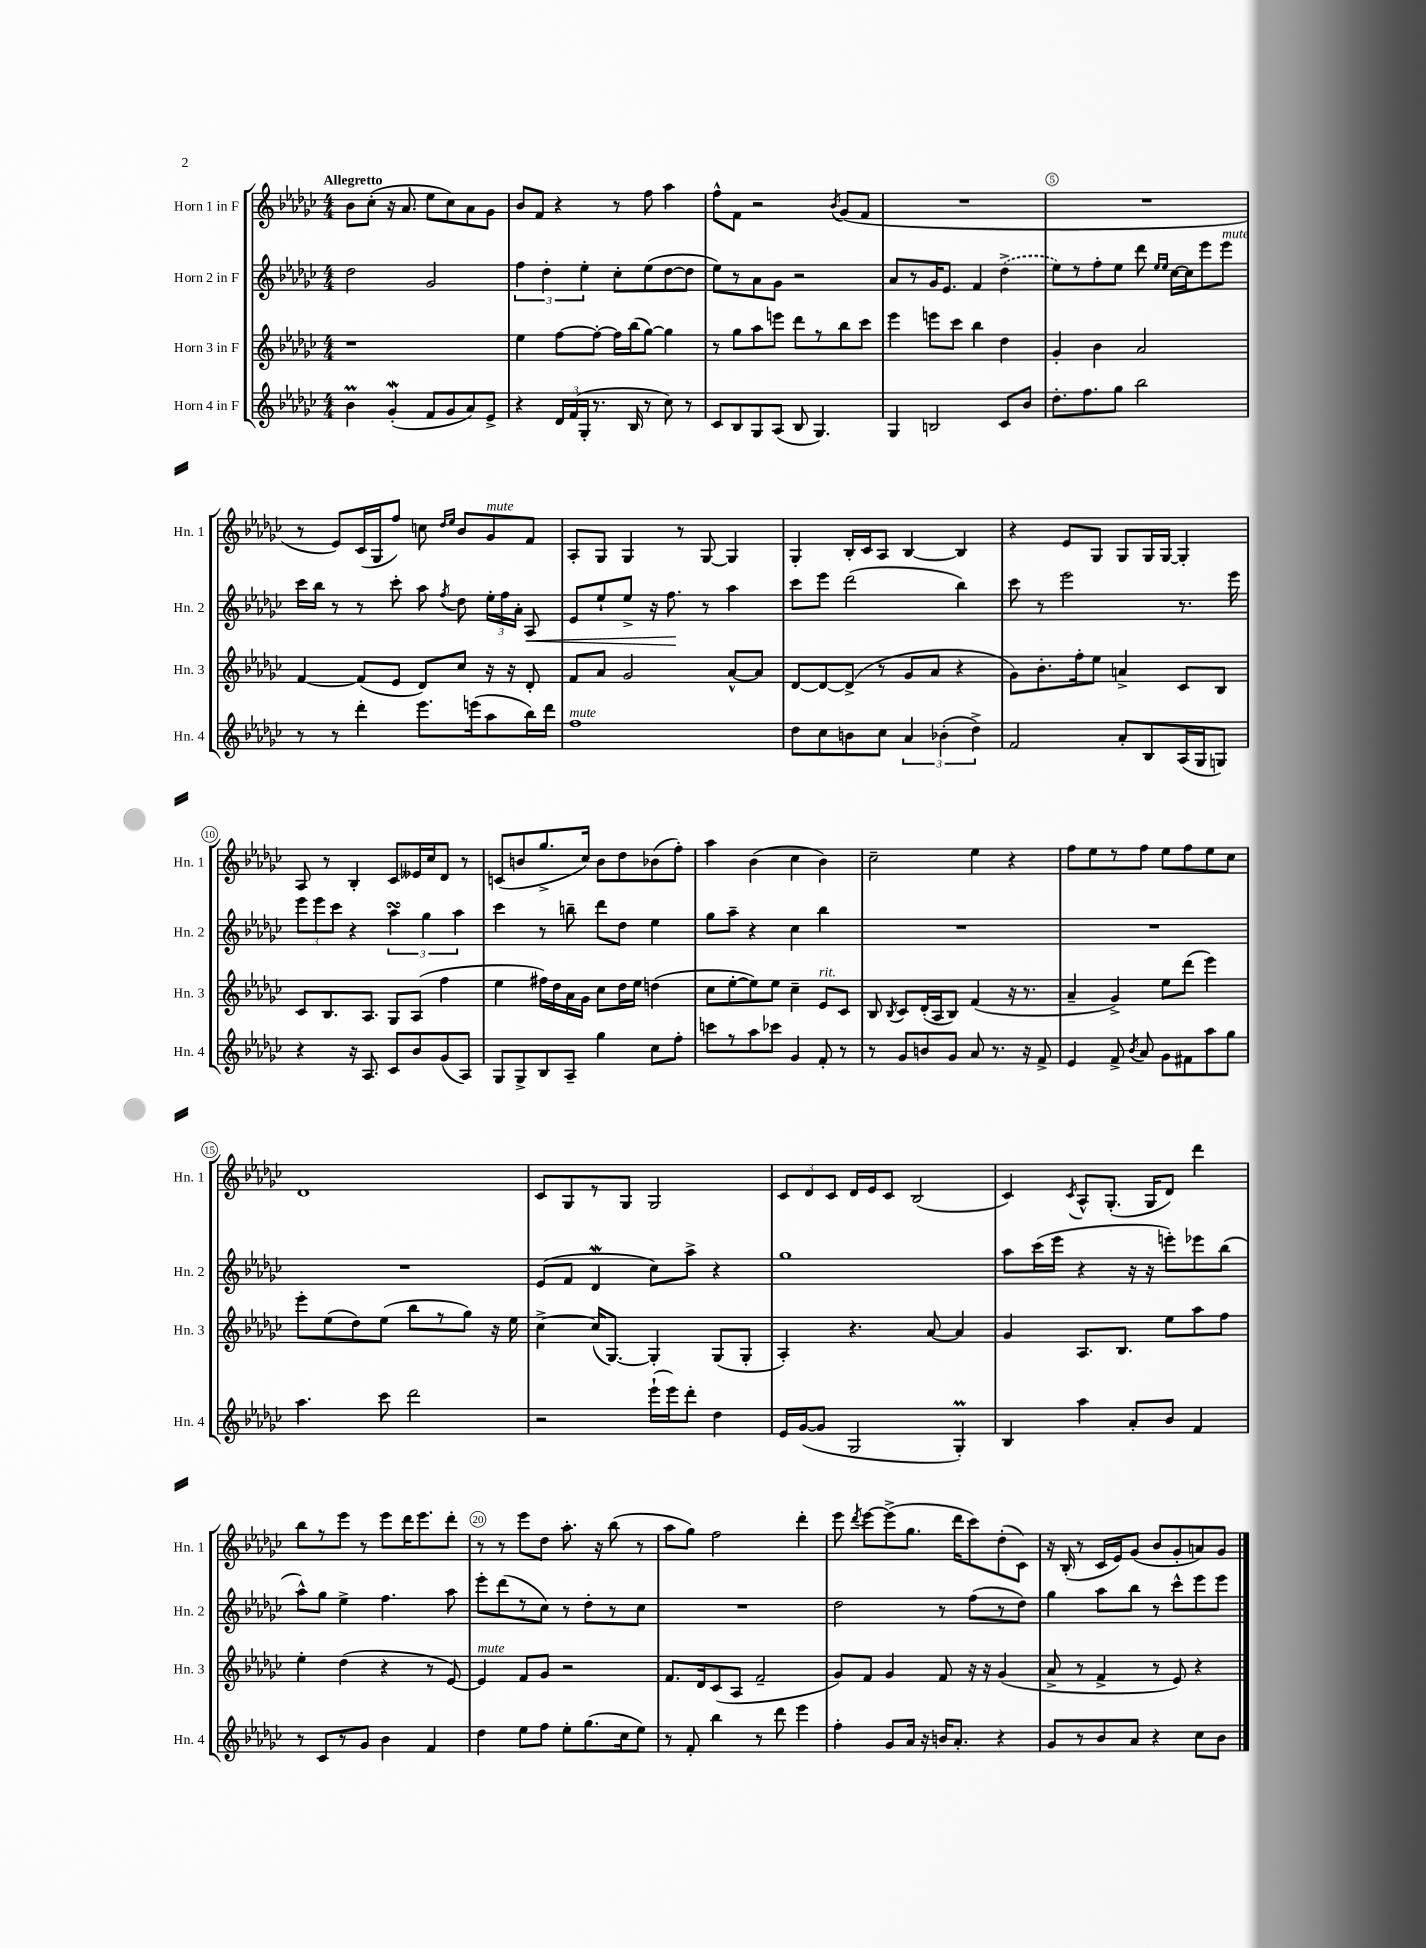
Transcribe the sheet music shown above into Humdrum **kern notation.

**kern	**kern	**kern	**dynam	**kern
*part4	*part3	*part2	*part2	*part1
*staff4	*staff3	*staff2	*staff2	*staff1
*I"Horn 4 in F	*I"Horn 3 in F	*I"Horn 2 in F	*	*I"Horn 1 in F
*I'Hn. 4	*I'Hn. 3	*I'Hn. 2	*	*I'Hn. 1
*clefG2	*clefG2	*clefG2	*	*clefG2
*k[b-e-a-d-g-c-]	*k[b-e-a-d-g-c-]	*k[b-e-a-d-g-c-]	*	*k[b-e-a-d-g-c-]
*M4/4	*M4/4	*M4/4	*	*M4/4
=1	=1	=1	=1	=1
!	!	!	!	!LO:TX:a:B:t=Allegretto
4b-m\	1r	2dd-\	.	8b-\L
.	.	.	.	(8cc-'\J
(4g-w'/	.	.	.	16r
.	.	.	.	8.a-/
8f/L	.	2g-/	.	8ee-\L
8g-/	.	.	.	8cc-\)
8a-/)	.	.	.	8a-\
8e-^/J	.	.	.	8g-\J
=2	=2	=2	=2	=2
4r	4ee-\	6ff\	.	8b-/L
.	.	.	.	8f/J
.	.	6dd-'\	.	.
24d-/LL	[8ff\L	.	.	4r
(24f/	.	.	.	.
24G-'/JJ	.	6ee-'\	.	.
8.r	8ff'\J_	.	.	.
.	16ff\LL]	8cc-'\L	.	8r
16B-/	(16bb-\J	.	.	.
8r	[8gg-\J)	(8ee-\	.	8ff\
8cc-\)	4gg-\]	[8dd-\	.	4aa-\
8r	.	8dd-\J]	.	.
=3	=3	=3	=3	=3
8c-/L	8r	8ee-\L)	.	8ff^^\L
8B-/	8gg-\L	8r	.	8f\J
8G-/	8aa-\	8a-\	.	2r
(8A-/J	8eeen\J	8g-\J	.	.
8B-/	8ddd-\L	2r	.	.
4.G-/)	8r	.	.	.
.	.	.	.	8qb-/
.	8bb-\	.	.	(8g-/L
.	8ccc-\J	.	.	8f/J
=4	=4	=4	=4	=4
4G-/	4eee-\	8a-/L	.	1r
.	.	8r	.	.
2Bn/	8eeen\L	16g-/K	.	.
.	.	8.e-/J	.	.
.	8ccc-\J	.	.	.
.	4bb-\	4f/	.	.
8c-/L	4dd-\	(4dd-^\	.	.
8b-/J	.	.	.	.
=5	=5	=5	=5	=5
8.dd-'\L	4g-'/	8ee-\L)	.	1r
.	.	8r	.	.
8.ff\	.	.	.	.
.	4b-\	8ff'\	.	.
8gg-\J	.	8ee-\J	.	.
2bb-\	2a-/	8ddd-\	.	.
.	.	16qqee-/LL	.	.
.	.	16qqee-/JJ	.	.
.	.	[16cc-\LL	.	.
.	.	16cc-\J]	.	.
.	.	8eee-\	.	.
!	!	!LO:TX:a:i:t=mute	!	!
.	.	8eee-\J	.	.
!!LO:LB:g=z
=6	=6	=6	=6	=6
8r	[4f/	16ccc-\LL	.	8r
.	.	16bb-\JJ	.	.
8r	.	8r	.	8e-/L)
4ddd-'\	(8f/L]	8r	.	(16c-/L
.	.	.	.	16G-/J
.	8e-/J	8ccc-'\	.	8ff/J)
8.eee-\L	8d-/L)	8aa-\	.	8ccn\
.	.	.	.	16qqdd-/LL
.	.	8qff/	.	16qqee-/JJ
.	8cc-/J	8dd-\	.	8b-/L
(16eeen\k	.	.	.	.
!	!	!	!	!LO:TX:a:i:t=mute
8aa-\	16r	24ee-'\LL	.	8g-/
.	.	24ff\	.	.
.	16r	.	.	.
.	.	24a-'\JJ	.	.
!	!	!	!LO:HP:b	!
16bb-\L)	8d-'/	8A-/	<	8f/J
16ddd-\JJ	.	.	.	.
=7	=7	=7	=7	=7
!LO:TX:a:i:t=mute	!	!	!	!
1ff	8f/L	8e-/L	.	8A-'/L
.	8a-/J	8ee-`/	.	8G-/J
.	2g-/	8ee-^/J	.	4G-/
.	.	16r	.	.
.	.	8.ff\	.	.
.	.	.	.	8r
.	.	8r	[	[8G-/
.	[8a-^^/L	4aa-\	.	4G-/]
.	8a-/J]	.	.	.
=8	=8	=8	=8	=8
8dd-\L	[8d-/L	8ccc-\L	.	4G-'/
8cc-\	8d-/_	8eee-\J	.	.
8bn\	(8d-^/J]	(2ddd-\	.	16B-'/LL
.	.	.	.	16c-/J
8cc-\J	8r	.	.	8A-/J
6a-/	8g-/L	.	.	[4B-/
.	8a-/J	.	.	.
(6b-X'\	.	.	.	.
.	4r	4bb-\)	.	4B-/]
6dd-^\)	.	.	.	.
=9	=9	=9	=9	=9
2f/	8g-\L)	8ccc-\	.	4r
.	8.b-'\	8r	.	.
.	.	2eee-\	.	8e-/L
.	16ff'\k	.	.	.
.	8ee-\J	.	.	8G-/J
8a-'/L	4an^/	.	.	8G-/L
8B-/	.	.	.	16G-/L
.	.	.	.	[16G-/JJ
(16A-/L	8c-/L	8.r	.	4G-'/]
16G-/J	.	.	.	.
8Gn/J)	8B-/J	.	.	.
.	.	16eee-\	.	.
!!LO:LB:g=z
=10	=10	=10	=10	=10
4r	8c-/L	12eee-\L	.	8A-/
.	.	12eee-\	.	.
.	8.B-/	.	.	8r
.	.	12ccc-\J	.	.
16r	.	4r	.	4B-'/
8.A-/	8.A-/J	.	.	.
8c-/L	8G-/L	6aa-sSSS\	.	8c-/L
8b-/	(8A-/J	.	.	16e--X/L
.	.	6gg-\	.	.
.	.	.	.	16cc-/J
(8g-/	4ff\	.	.	8d-/J
.	.	6aa-\	.	.
8A-/J)	.	.	.	8r
=11	=11	=11	=11	=11
8G-/L	4ee-\	4ccc-\	.	(8cn/L
8G-^/	.	.	.	8bn/
8B-/	16ff#X\LL)	8r	.	8.gg-^/
.	16dd-\	.	.	.
8A-~/J	16a-\	8bbn~\	.	.
.	16g-\JJ	.	.	16cc-/Jk)
4gg-\	8cc-\L	8ddd-\L	.	8b\L
.	16dd-\L	8dd-\J	.	8dd-\
.	16ee-\JJ	.	.	.
8cc-\L	(4ddn\	4ee-\	.	(8b-X\
8ff'\J	.	.	.	8ff'\J)
=12	=12	=12	=12	=12
8cccn\L	8cc-\L	8gg-\L	.	4aa-\
8r	[8ee-'\	8aa-~\J	.	.
8aa-\	8ee-\])	4r	.	(4b-\
8ccc-X\J	8ee-\J	.	.	.
4g-/	4cc-~\	4cc-\	.	4cc-\
!	!LO:TX:a:i:t=rit.	!	!	!
8f'/	8e-/L	4bb-\	.	4b-\)
8r	8c-/J	.	.	.
=13	=13	=13	=13	=13
8r	8B-/	1r	.	2cc-~\
.	8qB-/	.	.	.
8g-/L	8c-/L	.	.	.
8bn/	(16d-'/L	.	.	.
.	16A-/J	.	.	.
8g-/J	8B-/J)	.	.	.
8a-/	(4f/	.	.	4ee-\
8.r	.	.	.	.
.	16r	.	.	4r
16r	8.r	.	.	.
8f^/	.	.	.	.
=14	=14	=14	=14	=14
4e-/	4a-~/	1r	.	8ff\L
.	.	.	.	8ee-\
8f^/	4g-^/)	.	.	8r
8qb-/	.	.	.	.
8a-/	.	.	.	8ff\J
8g-\L	8ee-\L	.	.	8ee-\L
8f#X\	(8ddd-\J	.	.	8ff\
8aa-\	4eee-\)	.	.	8ee-\
8gg-\J	.	.	.	8cc-\J
!!LO:LB:g=z
=15	=15	=15	=15	=15
4.aa-\	8eee-'\L	1r	.	1d-
.	(8ee-\	.	.	.
.	8dd-\)	.	.	.
8ccc-\	(8ee-\J	.	.	.
2ddd-\	8bb-\L	.	.	.
.	8r	.	.	.
.	8gg-\J)	.	.	.
.	16r	.	.	.
.	16ee-\	.	.	.
=16	=16	=16	=16	=16
2r	[4cc-^\	(8e-/L	.	8c-/L
.	.	8f/J	.	8G-/
.	(16cc-/KL]	4d-W/	.	8r
.	[8.G-/J)	.	.	.
.	.	.	.	8G-/J
(16eee-`\LL	4G-'/]	8cc-\L)	.	2G-/
16eee-\J)	.	.	.	.
8ddd-'\J	.	8aa-^\J	.	.
4dd-\	(8G-/L	4r	.	.
.	8G-'/J	.	.	.
=17	=17	=17	=17	=17
16e-/LL	4A-'/)	1gg-	.	12c-/L
([16g-/J	.	.	.	.
.	.	.	.	12d-/
8g-/J]	.	.	.	.
.	.	.	.	12c-/J
2G-/	4.r	.	.	16d-/LL
.	.	.	.	16e-/J
.	.	.	.	8c-/J
.	.	.	.	(2B-/
.	[8a-/	.	.	.
4G-M'/)	4a-/]	.	.	.
=18	=18	=18	=18	=18
4B-/	4g-/	8aa-\L	.	4c-/)
.	.	(16ccc-\L	.	.
.	.	16eee-\JJ	.	.
.	.	.	.	8qc-/
4aa-\	8.A-/L	4r	.	8A-^^/L
.	.	.	.	(8.G-'/J
.	8.B-/J	.	.	.
8a-'/L	.	16r	.	.
.	.	16r	.	16G-/KL
8b-/J	8ee-\L	8eeen'\L)	.	8d-/J)
4f/	8aa-\	8eee-X\	.	4ddd-\
.	8ff\J	(8bb-\J	.	.
!!LO:LB:g=z
=19	=19	=19	=19	=19
8r	4ee-'\	8aa-^^\L)	.	8bb-\L
8c-/L	.	8gg-\J	.	8r
8r	(4dd-\	4ee-^\	.	8eee-\J
8g-/J	.	.	.	8r
4b-\	4r	4.ff\	.	8eee-\L
.	.	.	.	16ddd-\K
.	.	.	.	8.eee-\
4f/	8r	.	.	.
.	[8e-/)	8aa-\	.	8ddd-'\J
=20	=20	=20	=20	=20
!	!LO:TX:a:i:t=mute	!	!	!
4dd-\	4e-/]	8eee-'\L	.	8r
.	.	(8ddd-\	.	8r
8ee-\L	8f/L	8r	.	8eee-\L
8ff\J	8g-/J	8cc-\J)	.	8dd-\J
8ee-'\L	2r	8r	.	8.aa-'\
(8.gg-\	.	8dd-'\L	.	.
.	.	.	.	16r
.	.	8r	.	(8bb-\
16cc-\k	.	.	.	.
8ee-\J)	.	8cc-\J	.	8r
=21	=21	=21	=21	=21
8r	8.f/L	1r	.	8aa-\L
8f'/	.	.	.	8gg-\J)
.	16d-/k	.	.	.
4bb-\	(8c-/	.	.	2ff\
.	8A-/J	.	.	.
8r	2f~/	.	.	.
8ddd-\	.	.	.	.
4eee-\	.	.	.	4ddd-'\
=22	=22	=22	=22	=22
4ff'\	8g-/L)	2dd-\	.	8eee-\
.	.	.	.	8qddd-/
.	8f/J	.	.	[8eee-\L
8g-/L	4g-/	.	.	(8eee-^\]
16a-/Jk	.	.	.	8.gg-\J
16r	.	.	.	.
16bn/KL	8f/	8r	.	.
8.a-'/J	.	.	.	16ddd-\KL
.	16r	(8ff\L	.	8ccc-\)
.	16r	.	.	.
4r	(4g-/	8r	.	(8dd-'\
.	.	8dd-\J)	.	8c-\J)
=23	=23	=23	=23	=23
8g-/L	8a-^/	4gg-\	.	16r
.	.	.	.	(16B-'/
8r	8r	.	.	8r
8b-/	4f^/	8aa-\L	.	16c-/LL
.	.	.	.	16e-/J)
8a-/J	.	8bb-\J	.	(8g-/J
4r	8r	8r	.	8b-/L
.	8e-/)	8ccc-^^\L	.	8g-'/
8cc-\L	4r	8eee-\	.	8an/)
8b-\J	.	8eee-\J	.	8g-/J
==	==	==	==	==
*-	*-	*-	*-	*-
